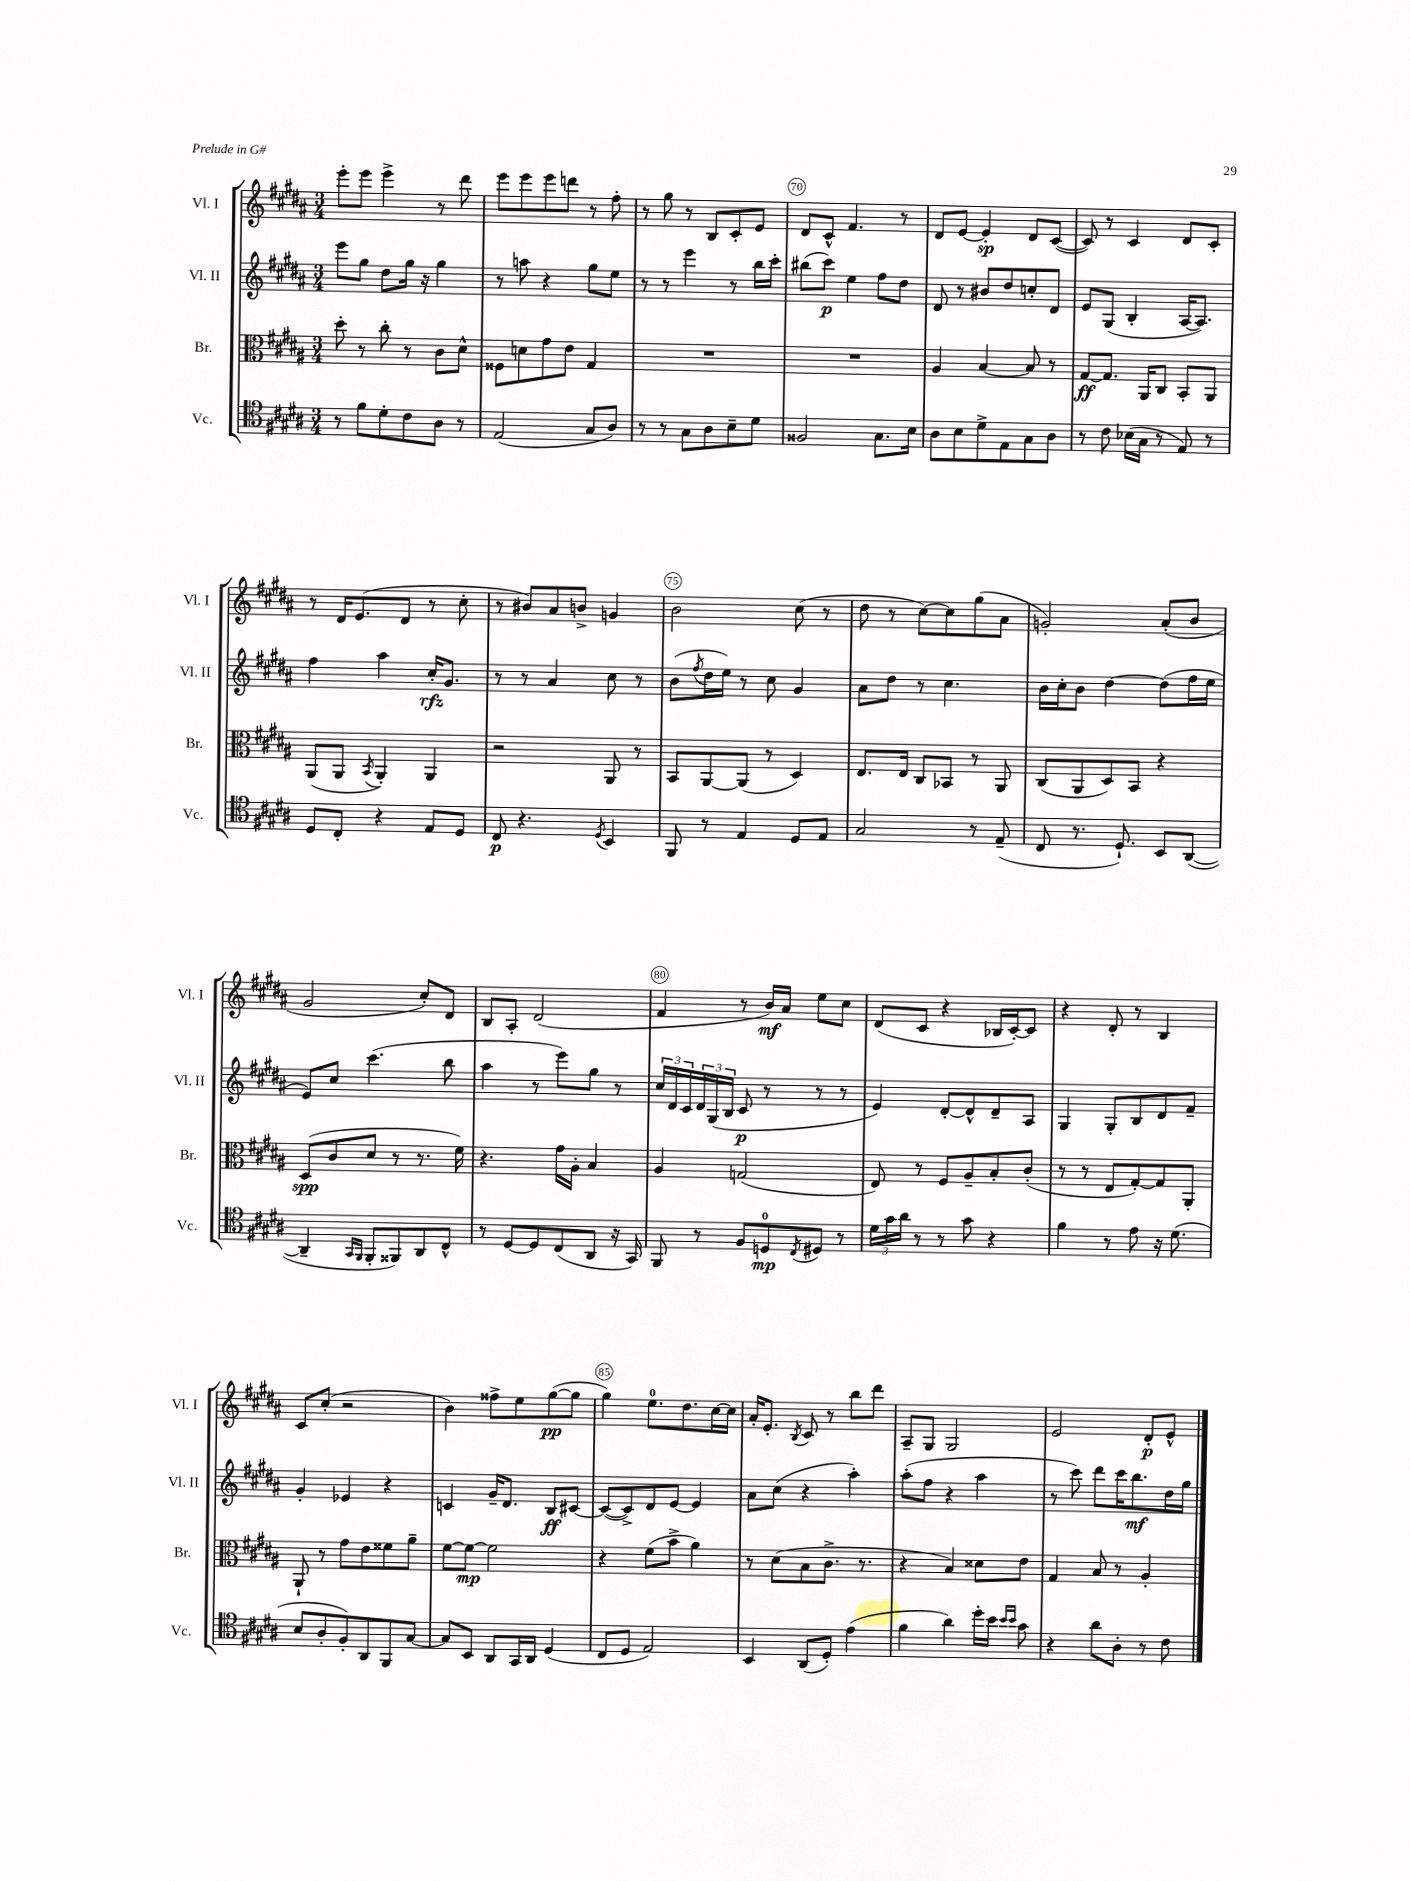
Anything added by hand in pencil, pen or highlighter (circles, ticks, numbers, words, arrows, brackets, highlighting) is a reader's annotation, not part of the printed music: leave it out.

**kern	**kern	**kern	**kern
*staff4	*staff3	*staff2	*staff1
*clefC4	*clefC3	*clefG2	*clefG2
*k[f#c#g#d#a#]	*k[f#c#g#d#a#]	*k[f#c#g#d#a#]	*k[f#c#g#d#a#]
*M3/4	*M3/4	*M3/4	*M3/4
8r	8dd#'	8eee	8eee'
8f#	8r	8gg#	8eee
8d#'	8cc#'	8dd#	4eee^
8c#	8r	16gg#	.
.	.	16r	.
8A#	8c#	4gg#	8r
8r	8d#^^	.	8ddd#
=	=	=	=
(2E	8F##	8r	8eee
.	8d	8aa	8eee
.	8g#	4r	8eee
.	8e	.	8ddd
8G#	4G#	8gg#	8r
8A#)	.	8ee	8ff#'
=	=	=	=
8r	2.r	8r	8r
8r	.	8r	8gg#
8G#	.	4eee	8r
8A#	.	.	8B
8B~	.	8r	8c#'
8d#	.	16bb	8e
.	.	16ccc#'	.
=	=	=	=
2F##	2.r	(8bb#	8d#
.	.	8ccc#)	8c#^^
.	.	4ee	4.f#
8.G#	.	8ff#	.
.	.	8dd#	8r
16B	.	.	.
=	=	=	=
8A#	4A#	8d#	8d#
8B	.	8r	[8e
8d#^	[4B	8b#	4e']
8E	.	8dd#	.
8G#	8B]	8cc'	8d#
8A#	8r	8d#	([8c#
=	=	=	=
8r	[8G#	8e	8c#])
8c#	8.G#]	(8G#	8r
(16B-	.	4B'	4c#
16G#	16AA#	.	.
8r	8C#	.	.
8E)	8BB'	[16A#	8d#
.	.	8.A#])	.
8r	8AA#	.	8c#'
=	=	=	=
8D#	(8AA#	4ff#	8r
8C#'	8AA#	.	16d#
.	.	.	(8.e
.	8qBB	.	.
4r	4AA#')	4aa#	.
.	.	.	8d#
8E	4AA#	16cc#'	8r
.	.	8.g#	.
8D#	.	.	8cc#'
=	=	=	=
8C#	2r	8r	8r
4.r	.	8r	8b#)
.	.	4a#	8a#
.	.	.	8b^
8qD#	.	.	.
4BB	8AA#	8cc#	4g
.	8r	8r	.
=	=	=	=
8FF#	8BB	(8b	2b
.	.	8qff#	.
8r	[8AA#	16dd#	.
.	.	16ee)	.
4E	(8AA#]	8r	.
.	8r	8cc#	.
8D#	4D#)	4g#	(8cc#
8E	.	.	8r
=	=	=	=
2G#	8.E	8a#	8dd#
.	.	8dd#	8r
.	16E	.	.
.	8C#	8r	[8cc#)
.	8BB-	4.cc#	8cc#]
8r	8r	.	(8gg#
(8E~	8AA#	.	8a#
=	=	=	=
8C#	(8C#	16b	2g')
.	.	16cc#'	.
8.r	8AA#	8b	.
.	8D#)	[4dd#	.
8.D#`)	.	.	.
.	8BB	.	.
8BB	4r	(8dd#]	(8a#'
([8AA#	.	16ff#	8b
.	.	16ee	.
=	=	=	=
4AA#~]	(8D#	8e)	2g#
.	8c#	8cc#	.
16qqGG#	.	.	.
16qqFF#	.	.	.
8FF#'	8d#	(4.ccc#	.
8FF##)	8r	.	.
8AA#	8.r	.	8cc#')
8C#^^	.	8bb	8d#
.	16f#)	.	.
=	=	=	=
8r	4.r	4aa#	8B
[8D#	.	.	8A#'
8D#]	.	8r	(2d#
(8C#	16g#	8eee)	.
.	16A#'	.	.
8AA#	4B	8gg#	.
16r	.	8r	.
16GG#)	.	.	.
=	=	=	=
8FF#	4A#	24cc#	4f#
.	.	24d#	.
.	.	24c#	.
8r	.	24d#	.
.	.	(24G#	.
.	.	24B	.
8F#	(2G	8c#	8r
8D	.	8r	16b)
.	.	.	16a#
8qC#	.	.	.
8D#	.	8r	8ee
8r	.	8r	8cc#
=	=	=	=
24d#	8E)	4e)	(8d#
24g#	.	.	.
24a#	.	.	.
8r	8r	.	8c#
8r	8F#	[8d#'	4r
8g#	8A#~	8d#^^]	.
4r	8B'	8d#~	16B-
.	.	.	[16c#')
.	(8c#'	8A#	8c#]
=	=	=	=
4f#	8r	4G#	4r
.	8r	.	.
8r	8E	8G#'	8d#'
8e	[8G#')	8B	8r
16r	8G#]	8d#	4B
(8.d#	.	.	.
.	8AA#'	8f#~	.
=	=	=	=
8B	8AA#`	4g#'	8c#
8A#'	8r	.	(8cc#'
8F#')	8g#	4e-	2r
8AA#	8e	.	.
8FF#	8f##	4r	.
[8G#	8a#~	.	.
=	=	=	=
8G#]	[8f#	4c	4b)
8BB	8f#_	.	.
8AA#	2f#]	16g#~	8ff##^
.	.	8.d#	.
16GG#	.	.	8ee
16AA#	.	.	.
(4D#	.	8B	([8gg#
.	.	[8c#	8gg#]
=	=	=	=
8C#	4r	(8c#_	4gg#)
8D#	.	8c#^])	.
2E)	(8f#	8d#	8.ee
.	8b^	[8e	.
.	.	.	8.dd#
.	4a#)	4e]	.
.	.	.	[16cc#
.	.	.	16cc#]
=	=	=	=
4BB	8r	8a#	16a#'
.	.	.	8.e'
.	(8d#	(8cc#	.
.	.	.	8qB
(8AA#	8B	4r	8c#
8D#')	8.c#^	.	8r
(4e	.	4aa#')	8bb
.	8.r	.	.
.	.	.	8ddd#
=	=	=	=
4f#	4r	(8aa#'	8A#~
.	.	8ff#	8G#
4a#)	4B)	4r	2G#
16dd#'	8d##	4aa#	.
16b	.	.	.
16qqb	.	.	.
16qqb	.	.	.
8g#	8e	.	.
=	=	=	=
4r	4G#	8r	2e
.	.	8ccc#)	.
8a#	8B	8ddd#	.
8A#'	8r	16ccc#	.
.	.	8.bb	.
8r	4A#'	.	8d#'
8c#	.	16dd#	8e^^
.	.	16gg#	.
==	==	==	==
*-	*-	*-	*-
